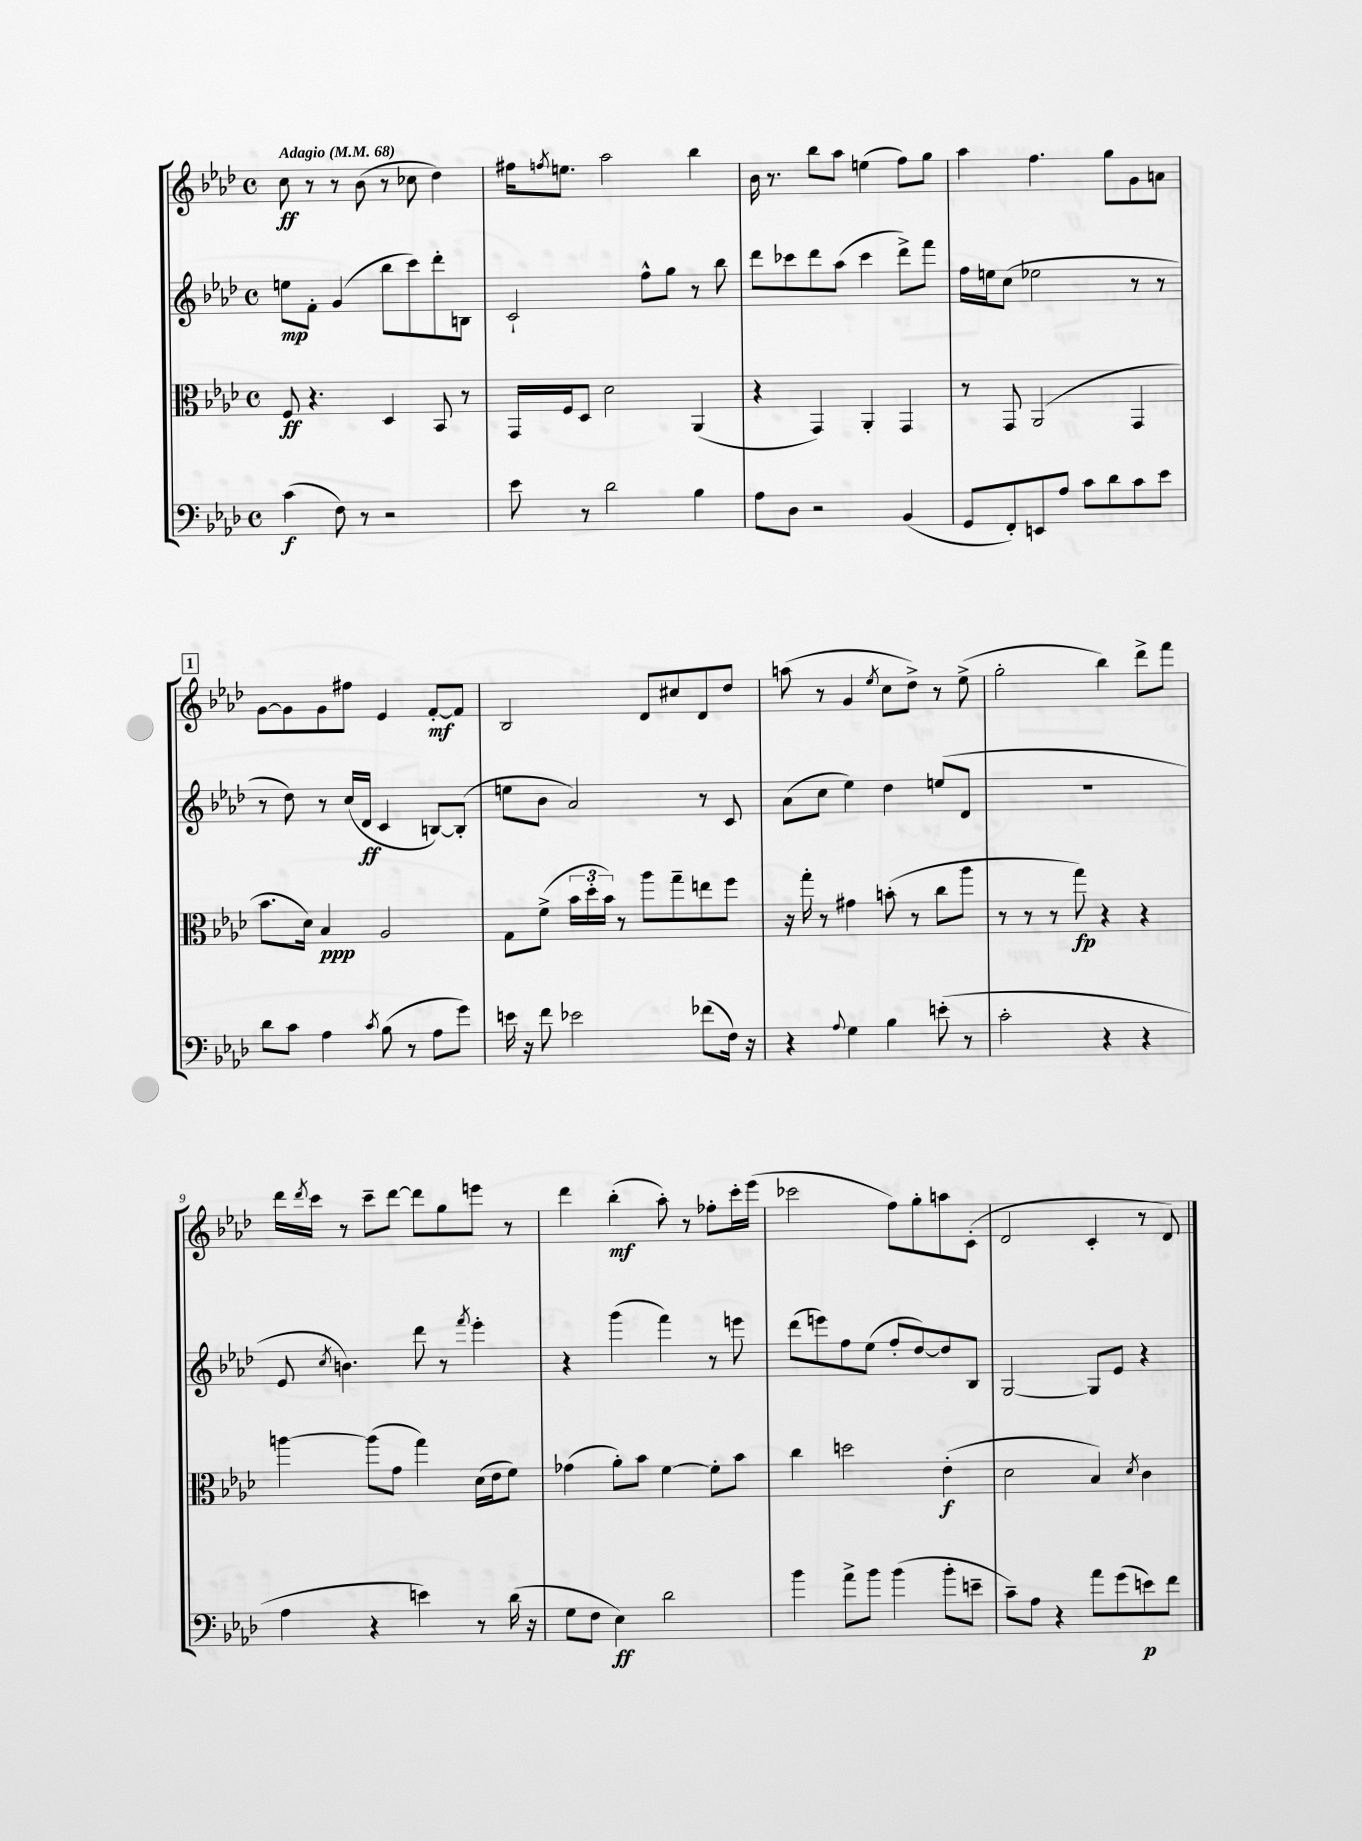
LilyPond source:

<<
\new StaffGroup <<
\new Staff = "s0" {
    \clef treble \key aes \major \defaultTimeSignature \time 4/4 \tempo "Adagio" 4 = 68
    c''8\ff r8 r8 bes'8( r8 ces''8 des''4) |
    fis''16 \acciaccatura { f''8 } e''8. aes''2 bes''4 |
    bes'16 r8. bes''8 aes''8 e''4( f''8) g''8 |
    aes''4 f''4. g''8 g'8 a'8 |
    \mark \markup { \box "1" } g'8~ g'8 g'8 fis''8 ees'4 f'8~-.\mf f'8 |
    bes2 des'8 cis''8 des'8 des''8 |
    a''8( r8 g'4 \acciaccatura { ees''8 } c''8 des''8->) r8 ees''8->( |
    g''2-. bes''4) des'''8-> f'''8 |
    des'''16 \acciaccatura { des'''8 } c'''16 r8 c'''8-- des'''8~ des'''8 g''8 e'''8 r8 |
    des'''4 bes''4-.\mf( aes''8-.) r8 fes''8-. c'''16-. ees'''16( |
    ces'''2 f''8) g''8-. a''8 c'8-.( |
    des'2 c'4-. r8 des'8) \bar "|." |
}
\new Staff = "s1" {
    \clef treble \key aes \major \defaultTimeSignature \time 4/4
    e''8\mp f'8-. g'4( bes''8 c'''8) des'''8-. b8 |
    c'2-! f''8-^ g''8 r8 bes''8 |
    des'''8 ces'''8 des'''8 aes''8( ces'''4 des'''8->) f'''8 |
    f''16 e''16 c''8( ees''2 r8 r8 |
    \mark \markup { \box "1" } r8 des''8) r8 c''16( des'16\ff c'4 b8~) b8-.( |
    e''8 bes'8 aes'2) r8 c'8 |
    aes'8( c''8 ees''4) des''4 e''8( des'8 |
    R1 |
    ees'8 \acciaccatura { c''8 } b'4.) des'''8 r8 \acciaccatura { f'''8 } ees'''4-. |
    r4 g'''4( f'''4) r8 e'''8 |
    des'''8( e'''8) f''8 ees''8( f''8-. des''8~) des''8 bes8 |
    g2~ g8 ees'8 r4 \bar "|." |
}
\new Staff = "s2" {
    \clef alto \key aes \major \defaultTimeSignature \time 4/4
    f8\ff r4. des4 bes,8 r8 |
    g,16 f16 des8 des'2 aes,4( |
    r4 g,4) aes,4-. g,4 |
    r8 g,8 aes,2( g,4 |
    \mark \markup { \box "1" } bes'8. des'16) bes4\ppp aes2 |
    g8 f'8->( \tuplet 3/2 { bes'16 des''16-. bes'16) } r8 aes''8 g''8-- e''8 f''8 |
    r16 g''16-. r8 gis'4 b'8-.( r8 c''8 aes''8 |
    r8 r8 r8 g''8\fp) r4 r4 |
    a''4~ a''8( g'8 g''4) des'16( ees'16 f'8) |
    ges'4( aes'8-.) bes'8 f'4~ f'8-. bes'8 |
    c''4 d''2 ees'4-.\f( |
    des'2 bes4) \acciaccatura { des'8 } c'4 \bar "|." |
}
\new Staff = "s3" {
    \clef bass \key aes \major \defaultTimeSignature \time 4/4
    c'4\f( f8) r8 r2 |
    ees'8 r8 des'2 bes4 |
    aes8 des8 r2 bes,4( |
    g,8 f,8-.) e,8 aes8 c'8 des'8 c'8 ees'8 |
    \mark \markup { \box "1" } des'8 c'8 aes4 \acciaccatura { c'8 } bes8( r8 aes8 g'8) |
    e'16 r16 f'8 ees'2 fes'8( f16) r16 |
    r4 \appoggiatura { aes8 } g4 bes4 e'8-.( r8 |
    c'2-. r4 r4 |
    aes4 r4 e'4) r8 des'16( r16 |
    g8 f8 ees4\ff) des'2 |
    bes'4 aes'8-> bes'8 bes'4( bes'8-. e'8-- |
    c'8--) aes8 r4 aes'8 g'8( e'8\p) f'8 \bar "|." |
}
>>
>>
